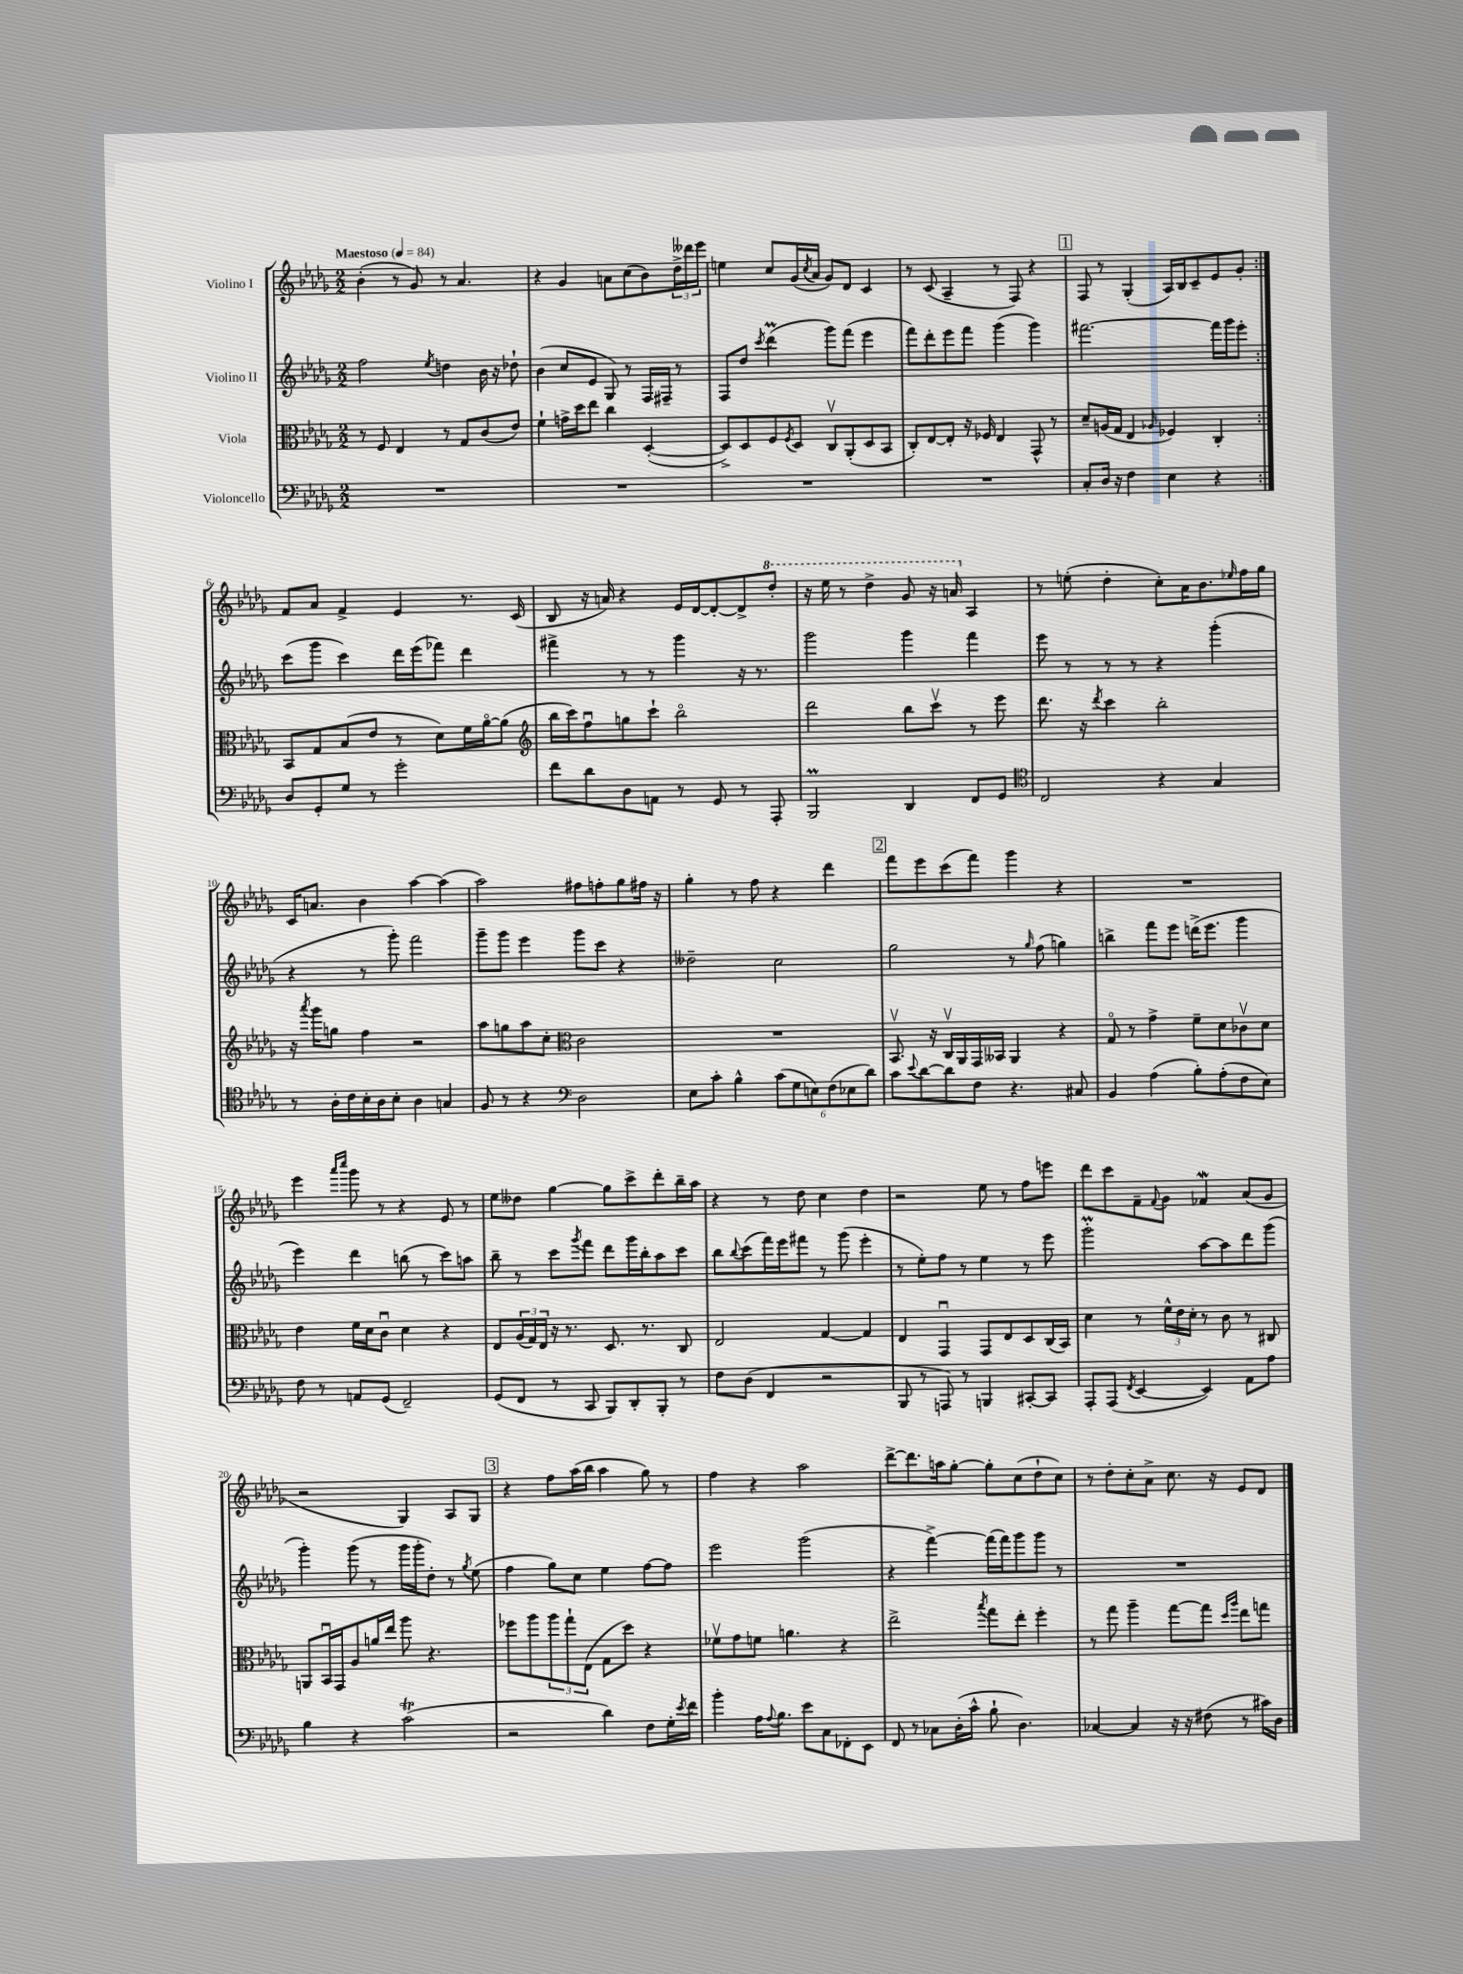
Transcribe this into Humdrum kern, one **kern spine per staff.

**kern	**kern	**kern	**kern
*part4	*part3	*part2	*part1
*staff4	*staff3	*staff2	*staff1
*I"Violoncello	*I"Viola	*I"Violino II	*I"Violino I
*clefF4	*clefC3	*clefG2	*clefG2
*k[b-e-a-d-g-]	*k[b-e-a-d-g-]	*k[b-e-a-d-g-]	*k[b-e-a-d-g-]
*M2/2	*M2/2	*M2/2	*M2/2
*MM84	*MM84	*MM84	*MM84
=1	=1	=1	=1
!	!	!	!LO:TX:a:B:t=Maestoso
1r	8r	2ff\	(4b-'\
.	8F/	.	.
.	4E-/	.	8r
.	.	.	8g-/)
.	.	8qee-/	.
.	8r	4ddn\	8r
.	8G-/L	.	4.a-/
.	(8c/	16b-\	.
.	.	16r	.
.	8e-/J)	8dd-X`\	.
=2	=2	=2	=2
1r	4f`\	(4b-\	4r
.	16gn^\LL	8cc/L	4g-/
.	16dd-\J	.	.
.	8ee-\J	8e-/J	.
.	4cc\	8G-/)	8an\L
.	.	8r	(8cc\
.	([4D-'/	16F/LL	8b-\)
.	.	16F#X~/JJ	.
.	.	8r	24dd-^\L
.	.	.	24ddd--X\
.	.	.	24eee-\JJ
=3	=3	=3	=3
1r	8D-^/L])	8F/L	4een\
.	8D-/	8dd-/J	.
.	.	8qccc/	.
.	8F/	(4ddd-M\	8cc/L
.	8qF/	.	.
.	8D-/J	.	(16g-/L
.	.	.	8qcc/
.	.	.	16a-/JJ
.	8Cv/L	8ggg-\L)	8g-/L)
.	(8AA-'/	(8fff\J	8d-/J
.	8D-/	4eee-\	4c/
.	8BB-/J	.	.
=4	=4	=4	=4
1r	8C'/L)	8fff\L)	8r
.	[8E-/	8ddd-'\	(8c/
.	8E-'/J]	8eee-\	4A-~/
.	16r	8fff\J	.
.	16F-X/	.	.
.	4E-/	(4ggg-\	8r
.	.	.	8F/)
.	8GG-^^/	4ggg-\)	4r
.	8r	.	.
!!LO:REH:place=s1:t=1
=5	=5	=5	=5
8C'/L	8d-~/L	[2.fff#X\	8F/
16D-/Jk	(16An/L	.	8r
16r	16G-/JJ	.	.
4F\	4E-/	.	(4G-'/
.	16qqA-X/	.	.
4E-\	4F-X/)	.	16A-/LL)
.	.	.	16B-/J
.	.	.	8c~/
4r	4C'/	16fff#\LL]	8e-/
.	.	16ggg-\J	.
.	.	8eee-'\J	8g-'/J
!!LO:LB:g=z
=6:|!	=6:|!	=6:|!	=6:|!
8D-/L	8BB-/L	(8ccc\L	8f/L
8GG-'/	8G-/	8ggg-\J	8a-/J
8G-/J	(8B-/	4ccc\)	4f^/
8r	8e-/J	.	.
2g-'\	8r	16ddd-\LL	4e-/
.	.	(16eee-\J	.
.	8d-\L)	8fff-X\J)	.
.	16f\L	4ddd-\	8.r
.	[16a-\J	.	.
.	(8a-\J]	.	.
.	.	.	(16c/
=7	=7	=7	=7
*	*clefG2	*	*
8f\L	16bb-\LL	4fff#X^\	8B-/
.	16ccc\J)	.	.
8d-\	8ffu\	.	16r
.	.	.	16an/)
8D-\	8ggn\	8r	4r
8AAn\J	8ccc`\J	8r	.
8r	2bb-\	4ggg-\	16e-/LL
.	.	.	[16d-/J
8GG-/	.	.	8d-'/_
8r	.	16r	8d-^/]
.	.	8.r	.
*	*	*	*8va
8AAA-'/	.	.	8ddd-'/J
=8	=8	=8	=8
2BBB-M/	2ddd-\	2ggg-\	16r
.	.	.	16eee-\
.	.	.	8r
.	.	.	4ddd-^\
4DD-/	8bb-\L	4ggg-\	8gg-/
.	8cccv\J	.	16r
.	.	.	16aan/
*	*	*	*X8va
8FF/L	8r	4fff\	4A-/
8GG-/J	8eee-\	.	.
=9	=9	=9	=9
*clefC4	*	*	*
2C/	8.ddd-\	8eee-\	8r
.	.	8r	(8een'\
.	16r	.	.
.	8qddd-/	.	.
.	4ccc\	8r	4dd-'\
.	.	8r	.
4r	2bb-'\	4r	8cc'\L)
.	.	.	16a-\K
.	.	.	8.b-\
4G-/	.	(4ggg-'\	.
.	.	.	16qqee-X/
.	.	.	16ff\L
.	.	.	16gg-\JJ
!!LO:LB:g=z
=10	=10	=10	=10
8r	16r	4r	16c/KL
.	8qaaa-/	.	.
.	16ggg-\KL	.	8.an/J
16A-'\LL	8ggn\J	.	.
16c\	.	.	.
16B-'\	4ff\	8r	4b-\
16A-\J	.	.	.
8B-'\J	.	8ggg-'\)	.
4A-\	2r	2fff\	[4aa-\
4Gn/	.	.	(4aa-\]
=11	=11	=11	=11
8F/	8aa-\L	8ggg-~\L	2aa-\)
8r	8ggn\	8ggg-\J	.
4r	8aa-\	4eee-\	.
.	8cc'\J	.	.
*clefF4	*clefC3	*	*
2D-\	2c\	8ggg-\L	8ff#X\L
.	.	8ccc\J	8ffn'\
.	.	4r	8gg-\
.	.	.	16ff#X\Jk
.	.	.	16r
=12	=12	=12	=12
8E-\L	1r	2dd--X~\	4gg-'\
8c'\J	.	.	.
4B-^^\	.	.	8r
.	.	.	8ff\
(12c\L	.	2cc\	4r
12G-\	.	.	.
12En\)	.	.	.
(12F\	.	.	4ddd-\
12E-X\	.	.	.
12d-\J)	.	.	.
!!LO:REH:place=s1:t=2
=13	=13	=13	=13
8c\L	8.BB-v/	2gg-\	8fff\L
8qqe-/	.	.	.
[8d-\	.	.	8eee-\
.	16r	.	.
8d-\]	16Cv/LL	.	(8ccc\
.	16AA-/	.	.
8F\J	16GG-/	.	8fff\J)
.	16BB--X/JJ	.	.
4.r	4AA-/	8r	4ggg-\
.	.	16qqgg-/	.
.	.	(8ff\	.
.	4r	4ggn\)	4r
8C#X/	.	.	.
=14	=14	=14	=14
4BB-/	8G-/	4bbn^\	1r
.	8r	.	.
(4A-\	4g-^\	8fff\L	.
.	.	8eee-\J	.
8B-'\L)	8f~\L	(16dddn^\KL	.
.	.	8.eee-\J	.
(8A-'\	8d-\	.	.
8F\	8c-Xv\	4ggg-\	.
8E-\J)	8d-\J	.	.
!!LO:LB:g=z
=15	=15	=15	=15
8F\	4e-\	4eee-\)	4eee-\
8r	.	.	.
.	.	.	16qqaaa-/LL
.	.	.	16qqcccc/JJ
8AAn/L	16f\LL	4ddd-\	8ggg-\
.	16d-\J	.	.
(8GG-/J	8cu\J	.	8r
2FF~/)	4d-\	(8bbn\	4r
.	.	8r	.
.	4r	8ccc\L)	8e-/
.	.	8aan\J	8r
=16	=16	=16	=16
(8GG-/L	8E-/L	8bb-~\	8ee-\L
8FF/J	(24A-/L	8r	8dd--X\J
.	24G-/)	.	.
.	24E-/JJ	.	.
8r	16r	8ccc\L	[4gg-\
.	8.r	.	.
.	.	8qggg-/	.
8CC/	.	8fff\J	.
8BBB-/L)	8.D-/	8ddd-\L	8gg-\L]
8DD-'/	.	16ggg-\L	8ccc^\
.	8.r	16bb-'\J	.
8BBB-'/J	.	8aa-\	8ddd-'\
8r	8C/	8ccc\J	16bb-~\L
.	.	.	16aa-\JJ
=17	=17	=17	=17
8F\L	2E-/	8bb-\L	4r
.	.	8qqbb-/	.
(8D-\J	.	(8ccc\	.
4FF/	.	16fff\L)	8r
.	.	16eee-\J	.
.	.	8fff#X\J	8dd-\
2r	[4G-/	8r	4cc\
.	.	(8ggg-\	.
.	4G-/]	4eee-'\	4dd-\
=18	=18	=18	=18
8BBB-/	4E-/	8r	2r
8r	.	8ee-'\L)	.
8AAAn/)	4GG-u/	8ff\J	.
8r	.	8r	.
4BBBn/	8GG-/L	4ee-\	8ee-\
.	8E-/	.	8r
[8CC#X'/L	8D-/	8r	8ff\L
8CC#/J]	(16C/L	8eee-\	8eeen\J
.	16BB-/JJ)	.	.
=19	=19	=19	=19
8AAA-'/L	4d-\	2ggg-M'\	8ddd-\L
(8AAA-/J	.	.	8ccc\
8qFF/	.	.	.
[4EE-/	8r	.	8f~\
.	.	.	8qqf/
.	24f^^\LL	.	8g-\J
.	24e-\	.	.
.	24d-'\JJ	.	.
4EE-/])	8r	[8aa-\L	4f-Xw/
.	8c\	8aa-\]	.
8AA-\L	8r	8ddd-\	(8a-/L
8A-\J	8C#X/	(8ggg-\J	8g-/J
!!LO:LB:g=z
=20	=20	=20	=20
4B-\	8AAn/L	4ggg-'\)	2r
.	16BB-u/L	.	.
.	16GG-/J	.	.
4r	8A-/	(8ggg-\	.
.	16an/L	8r	.
.	16ee-/JJ	.	.
(2ct\	8aa-\	16ggg-\LL	4G-/)
.	.	16ggg-'\J	.
.	4.r	8dd-'\J)	.
.	.	8r	8A-/L
.	.	8qgg-/	.
.	.	(8ee-\	8G-/J
!!LO:REH:place=s1:t=3
=21	=21	=21	=21
2r	8ff-X\L	4ff\	4r
.	8aa-\	.	.
.	12aa-\	8gg-\L)	8ff\L
.	12gg-`\	.	.
.	.	8cc\J	(16aa-\L
.	(12E-\J	.	.
.	.	.	16bb-\JJ
4d-\)	8G-\L	4ee-\	4aa-\
.	8dd-\J)	.	.
8F\L	4r	[8ff\L	8gg-\)
16G-'\L	.	8ff\J]	8r
8qe-/	.	.	.
16f\JJ	.	.	.
=22	=22	=22	=22
4b-'\	8f-Xv\L	2eee-\	4ff\
.	8g-\	.	.
16A-\KL	8fn\J	.	4r
8qqA-/	.	.	.
8.B-\J	.	.	.
.	4.an\	.	.
8e-\L	.	(2ggg-\	2aa-\
8C\	.	.	.
8FF-X'\	4r	.	.
8EE-\J	.	.	.
=23	=23	=23	=23
8FF/	2ee-^\	4r	[8ddd-^\L
8r	.	.	8.ddd-\]
8C-X\L	.	[4fff^\)	.
.	.	.	16aan\k
(16D-'\L	.	.	[8gg-'\J
16c^^\JJ	.	.	.
.	8qbb-/	.	.
8B-`\	8gg-\L	(16fff\LL]	8gg-'\L]
.	.	16fff\J)	.
4.D-\)	8ee-'\J	8ggg-\	(8cc\
.	4ff'\	8ggg-\J	8dd-`\
.	.	8r	8cc\J)
=24	=24	=24	=24
[4C-X/	8r	1r	8r
.	8gg-\	.	8dd-'\L
4C-/]	4aa-~\	.	8cc'\
.	.	.	8a-^\J
16r	[8gg-\L	.	8.cc\
16r	.	.	.
(8F#X\	8gg-\J]	.	.
.	.	.	16r
.	16qqdd-/LL	.	.
.	16qqaa-/JJ	.	.
8r	8ee-\L	.	8e-/L
16c#X\LL)	8ggn\J	.	8d-/J
16D-\JJ	.	.	.
==	==	==	==
*-	*-	*-	*-
